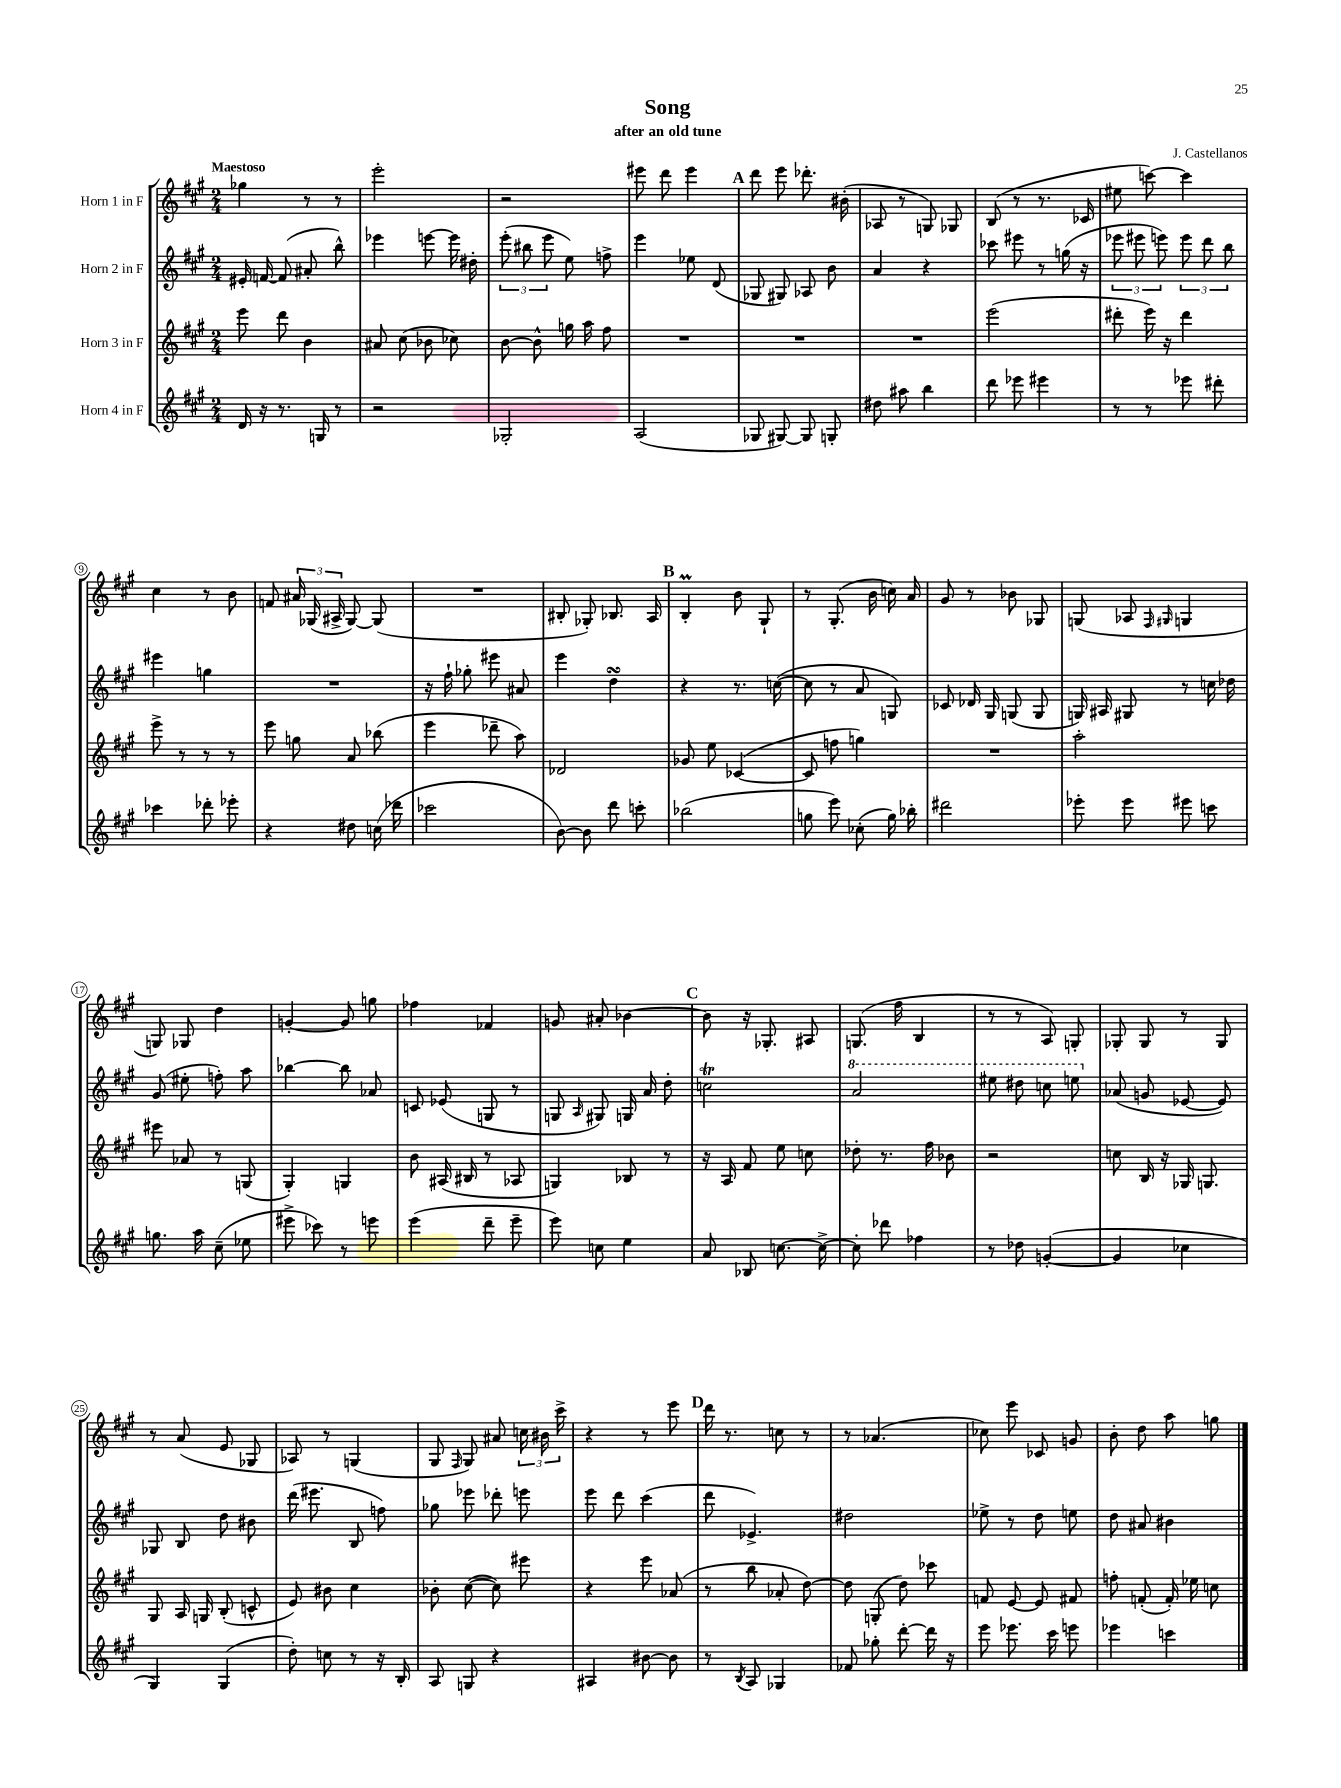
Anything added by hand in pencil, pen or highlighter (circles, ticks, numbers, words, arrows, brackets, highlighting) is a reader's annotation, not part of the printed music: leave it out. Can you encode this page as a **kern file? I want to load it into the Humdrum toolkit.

**kern	**kern	**kern	**kern
*part4	*part3	*part2	*part1
*staff4	*staff3	*staff2	*staff1
*I"Horn 4 in F	*I"Horn 3 in F	*I"Horn 2 in F	*I"Horn 1 in F
*clefG2	*clefG2	*clefG2	*clefG2
*k[f#c#g#]	*k[f#c#g#]	*k[f#c#g#]	*k[f#c#g#]
*M2/4	*M2/4	*M2/4	*M2/4
=1	=1	=1	=1
!	!	!	!LO:TX:a:B:t=Maestoso
16d/	8eee\	16e#X'/	4gg-X\
16r	.	[16fn/	.
8.r	8ddd\	(8f/]	.
.	4b\	8a#X'/	8r
16Gn/	.	.	.
8r	.	8bb^^\)	8r
=2	=2	=2	=2
2r	8a#X/	4eee-X\	2eee'\
.	(8cc#\	.	.
.	8b-X\	[8eeen\	.
.	8cc-X\)	16eee\]	.
.	.	16dd#X'\	.
=3	=3	=3	=3
2G-X'/	[8b\	(12eee'\	2r
.	.	12bb#X\	.
.	8b^^\]	.	.
.	.	12eee\	.
.	16ggn\	8ee\)	.
.	16aa\	.	.
.	8ff#\	8ffn^\	.
=4	=4	=4	=4
(2A/	2r	4eee\	8eee#X\
.	.	.	8ddd\
.	.	8ee-X\	4eee#\
.	.	(8d/	.
!!LO:REH:place=s1:t=A
=5	=5	=5	=5
8G-X/	2r	8G-X/	8ddd\
[8G#X/)	.	8G#X/)	8eee\
8G#/]	.	8A-X/	8.ddd-X'\
8Gn'/	.	8b\	.
.	.	.	(16b#X'\
=6	=6	=6	=6
8dd#X\	2r	4a/	8A-X/
8aa#X\	.	.	8r
4bb\	.	4r	8Gn/)
.	.	.	8G-X/
=7	=7	=7	=7
8ddd\	(2eee\	8ccc-X\	(8B/
8eee-X\	.	8eee#X\	8r
4eee#X\	.	8r	8.r
.	.	(16ggn\	.
.	.	16r	16c-X/
=8	=8	=8	=8
8r	8ddd#X'\	12eee-X\	8ee#X\
.	.	12eee#X\	.
8r	16eee\)	.	[8cccn\)
.	.	12eeen\)	.
.	16r	.	.
8eee-X\	4ddd#\	12eee\	4ccc\]
.	.	12ddd\	.
8ddd#X'\	.	.	.
.	.	12bb\	.
!!LO:LB:g=z
=9	=9	=9	=9
4ccc-X\	8eee^\	4eee#X\	4cc#\
.	8r	.	.
8ddd-X'\	8r	4ggn\	8r
8eee-X'\	8r	.	8b\
=10	=10	=10	=10
4r	8eee\	2r	8fn/
.	8ggn\	.	24a#X/
.	.	.	(24G-X/
.	.	.	24A#X^/
8dd#X\	8a/	.	[8G-/)
(16ccn\	(8bb-X\	.	(8G-/]
16ddd-X\	.	.	.
=11	=11	=11	=11
2ccc-X\	4eee\	16r	2r
.	.	16ff#`\	.
.	.	8gg-X'\	.
.	8ddd-X~\	8eee#X\	.
.	8aa\)	8a#X/	.
=12	=12	=12	=12
[8b\)	2d-X/	4eee\	8B#X'/
8b\]	.	.	8G-X'/)
8ddd\	.	4ddsSSs\	8.B-X/
8cccn'\	.	.	.
.	.	.	16A/
!!LO:REH:place=s1:t=B
=13	=13	=13	=13
(2bb-X\	8g-X/	4r	4BM'/
.	8ee\	.	.
.	([4c-X/	8.r	8b\
.	.	.	8G#`/
.	.	([16ccn\	.
=14	=14	=14	=14
8ggn\	8c-/]	8cc\]	8r
8eee\)	8ffn\	8r	(8.G#'/
(8cc-X'\	4ggn\)	8a/	.
.	.	.	16b\
16gg\)	.	8Gn/)	16ccn\)
16bb-X'\	.	.	16a/
=15	=15	=15	=15
2ddd#X\	2r	8c-X/	8g#/
.	.	16d-X/	8r
.	.	16G#/	.
.	.	(8Gn/	8b-X\
.	.	8G/	8G-X/
=16	=16	=16	=16
8eee-X'\	2aa'\	16Gn/)	(8Gn/
.	.	16A#X/	.
8eee-\	.	8G#X/	8A-X/
.	.	.	16qqF#/
.	.	.	16qqG#X/
8eee#X\	.	8r	4Gn/
8cccn\	.	16ccn\	.
.	.	16dd-X\	.
!!LO:LB:g=z
=17	=17	=17	=17
8.ggn\	8eee#X\	(8g#/	8Gn/)
.	8a-X/	8ee#X'\	8G-X/
16aa\	.	.	.
(8cc#~\	8r	8ffn'\)	4dd\
8ee-X\	(8Gn/	8aa\	.
=18	=18	=18	=18
8eee#X^\	4G#'/)	[4bb-X\	[4gn'/
8ccc-X\)	.	.	.
8r	4Gn/	8bb-\]	8g/]
8eeen\	.	8a-X/	8ggn\
=19	=19	=19	=19
(4eee\	8b\	8cn/	4ff-X\
.	(16A#X/	(8e-X/	.
.	16B#X/	.	.
8ddd~\	8r	8Gn/	4f-X/
8eee~\	8A-X/	8r	.
=20	=20	=20	=20
8eee\)	4Gn/)	8Gn/	8gn/
.	.	16qqA/	.
8ccn\	.	8G#X/)	8a#X'/
4ee\	8B-X/	16Gn/	[4b-X\
.	.	16a/	.
.	8r	8dd'\	.
!!LO:REH:place=s1:t=C
=21	=21	=21	=21
8a/	16r	2ccnT\	8b-\]
.	16A/	.	.
8B-X/	8f#/	.	16r
.	.	.	8.G-X'/
[8.ccn\	8ee\	.	.
.	8ccn\	.	8A#X/
16cc^\_	.	.	.
=22	=22	=22	=22
*	*	*8va	*
8cc'\]	8dd-X'\	2aa/	(8.Gn/
8ddd-X\	8.r	.	.
.	.	.	16ff#\
4ff-X\	.	.	4B/
.	16ff#\	.	.
.	8b-X\	.	.
=23	=23	=23	=23
8r	2r	8eee#X\	8r
8dd-X\	.	8ddd#X\	8r
([4gn'/	.	8cccn\	8A/)
.	.	8eeen\	8Gn'/
=24	=24	=24	=24
*	*	*X8va	*
4g/]	8ccn\	(8a-X/	8G-X'/
.	16B/	8gn/	8G-/
.	16r	.	.
4cc-X\	16G-X/	[8e-X/	8r
.	8.Gn/	.	.
.	.	8e-/])	8G-/
!!LO:LB:g=z
=25	=25	=25	=25
4G#/)	8G#/	8G-X/	8r
.	16A/	8B/	(8a/
.	16Gn/	.	.
(4G#/	(8B'/	8dd\	8e/
.	8cn^^/	8b#X\	8G-X/
=26	=26	=26	=26
8dd'\)	8e/)	(16ddd\	8A-X/)
.	.	8.eee#X\	.
8ccn\	8b#X\	.	8r
8r	4cc#\	8B/	(4Gn/
16r	.	8ffn\)	.
16B'/	.	.	.
=27	=27	=27	=27
8A/	8b-X'\	8gg-X\	8G#/
.	.	.	16qqF#/
8Gn/	([8cc#\	8eee-X\	8G#/)
4r	8cc#\])	8ddd-X'\	8a#X/
.	8eee#X\	8eeen\	24ccn\
.	.	.	24b#X\
.	.	.	24ccc#^\
=28	=28	=28	=28
4A#X/	4r	8eee\	4r
.	.	8ddd\	.
[8b#X\	8eee\	(4ccc#\	8r
8b#\]	(8a-X/	.	8eee\
!!LO:REH:place=s1:t=D
=29	=29	=29	=29
8r	8r	8ddd\	16ddd\
.	.	.	8.r
8qB/	.	.	.
8A/	8bb\	4.e-X^/)	.
4G-X/	8a-X'/	.	8ccn\
.	[8dd\)	.	8r
=30	=30	=30	=30
8f-X/	8dd\]	2dd#X\	8r
8gg-X'\	(8Gn'/	.	(4.a-X/
[8ddd'\	8dd\)	.	.
16ddd\]	8ccc-X\	.	.
16r	.	.	.
=31	=31	=31	=31
8eee\	8fn/	8ee-X^\	8cc-X\)
8.eee-X\	[8e/	8r	8eee\
.	8e/]	8dd\	8c-X/
16ccc#\	.	.	.
8eeen\	8f#X/	8een\	8gn/
=32	=32	=32	=32
4eee-X\	8ffn'\	8dd\	8b'\
.	(8fn'/	8a#X/	8dd\
4cccn\	16f'/)	4b#X\	8aa\
.	16ee-X\	.	.
.	8ccn\	.	8ggn\
==	==	==	==
*-	*-	*-	*-
